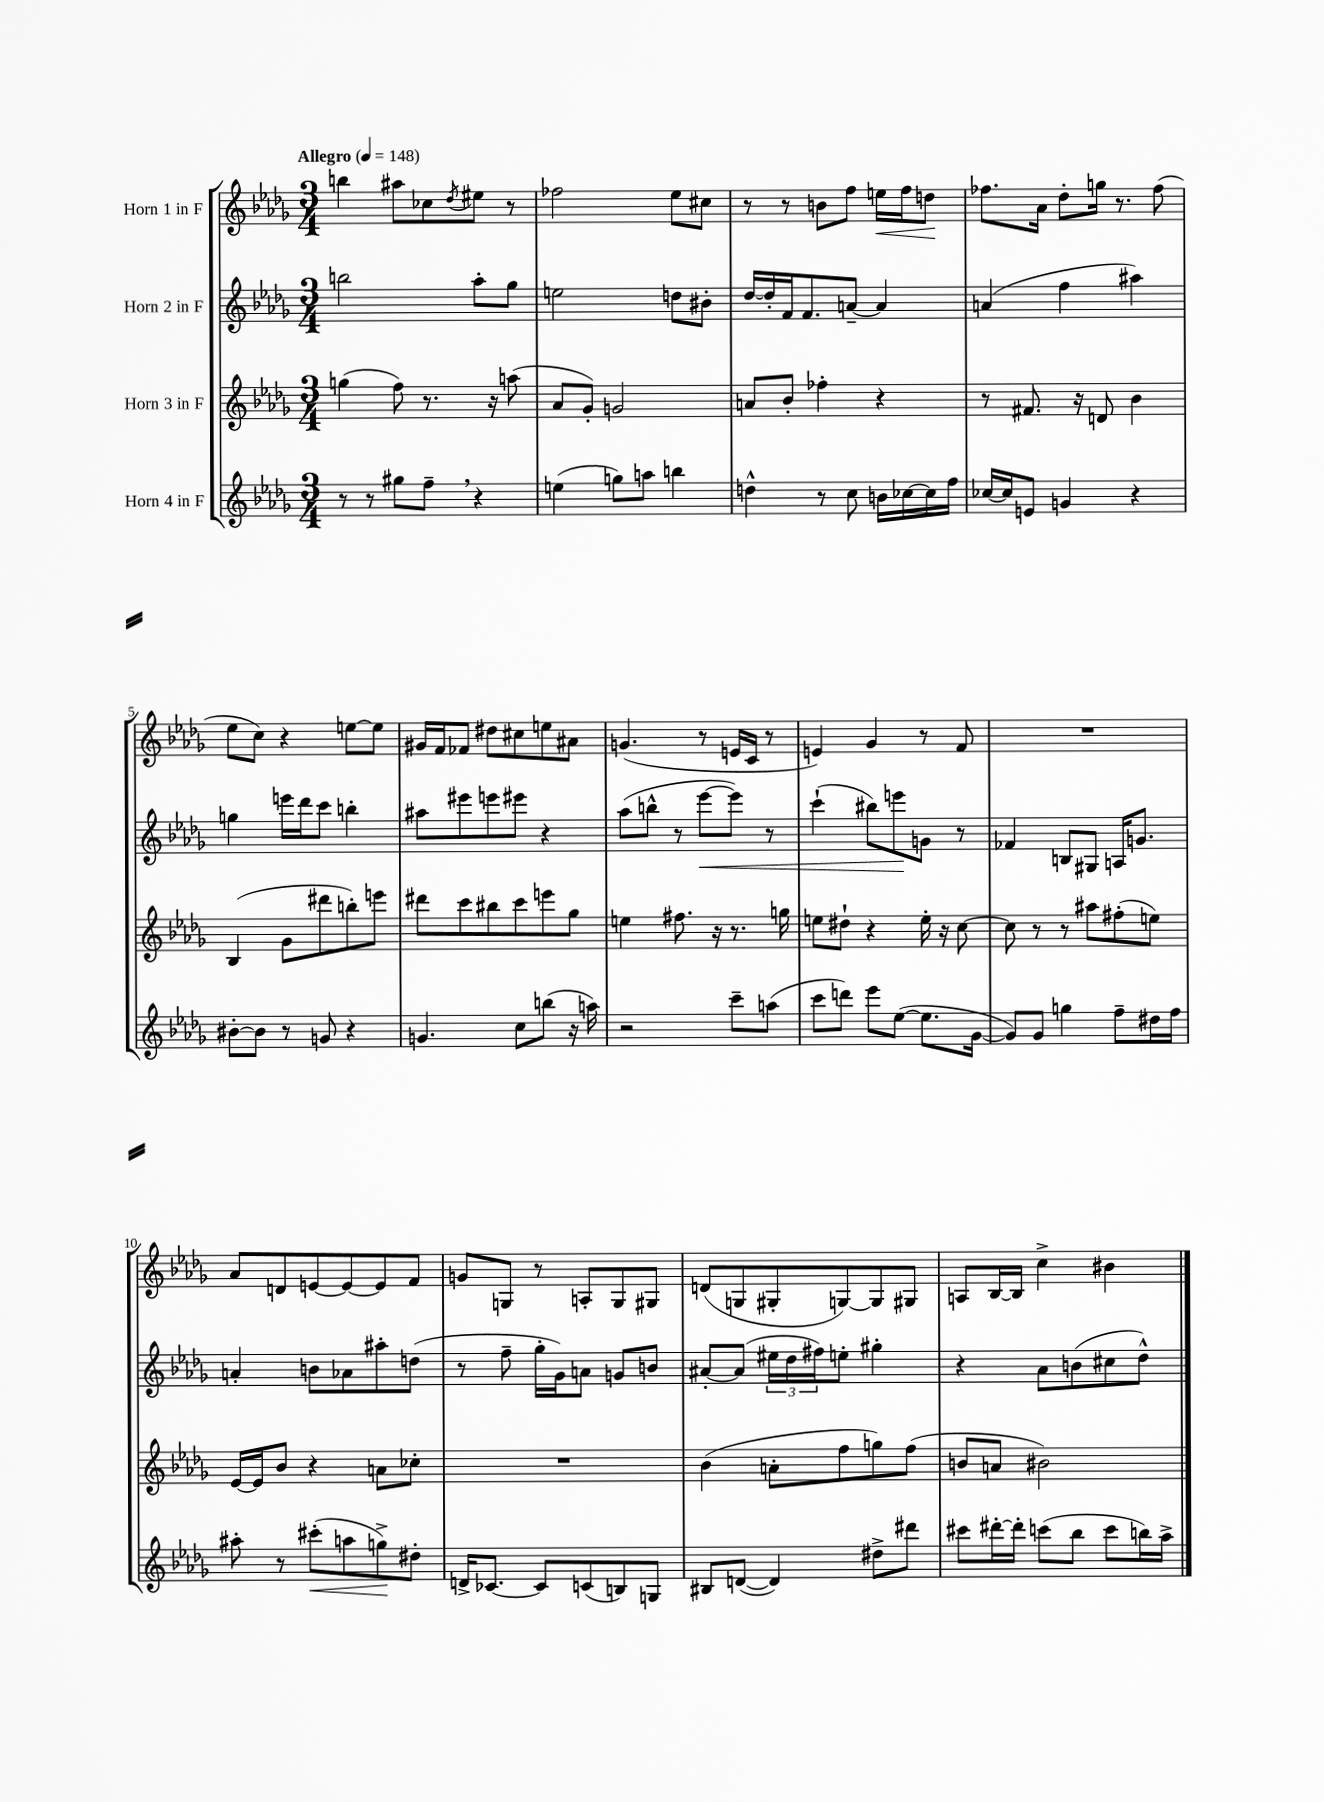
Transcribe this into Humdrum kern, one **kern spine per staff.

**kern	**dynam	**kern	**kern	**dynam	**kern	**dynam
*part4	*part4	*part3	*part2	*part2	*part1	*part1
*staff4	*staff4	*staff3	*staff2	*staff2	*staff1	*staff1
*I"Horn 4 in F	*	*I"Horn 3 in F	*I"Horn 2 in F	*	*I"Horn 1 in F	*
*clefG2	*	*clefG2	*clefG2	*	*clefG2	*
*k[b-e-a-d-g-]	*	*k[b-e-a-d-g-]	*k[b-e-a-d-g-]	*	*k[b-e-a-d-g-]	*
*M3/4	*	*M3/4	*M3/4	*	*M3/4	*
*MM148	*	*MM148	*MM148	*	*MM148	*
=1	=1	=1	=1	=1	=1	=1
!	!	!	!	!	!LO:TX:a:B:t=Allegro	!
8r	.	(4ggn\	2bbn\	.	4bbn\	.
8r	.	.	.	.	.	.
8gg#X\L	.	8ff\)	.	.	8aa#X\L	.
8ff~,\J	.	8.r	.	.	8cc-X\	.
.	.	.	.	.	8qdd-/	.
4r	.	.	8aa-'\L	.	8ee#X\J	.
.	.	16r	.	.	.	.
.	.	(8aan\	8gg-\J	.	8r	.
=2	=2	=2	=2	=2	=2	=2
(4een\	.	8a-/L	2een\	.	2ff-X\	.
.	.	8g-'/J)	.	.	.	.
8ggn\L)	.	2gn/	.	.	.	.
8aan\J	.	.	.	.	.	.
4bbn\	.	.	8ddn\L	.	8ee-\L	.
.	.	.	8b#X'\J	.	8cc#X\J	.
=3	=3	=3	=3	=3	=3	=3
4ddn^^\	.	8an/L	[16dd-/LL	.	8r	.
.	.	.	16dd-'/]	.	.	.
.	.	8b-'/J	16f/J	.	8r	.
.	.	.	8.f/	.	.	.
8r	.	4ff-X'\	.	.	8bn\L	.
8cc\	.	.	[8an~/J	.	8ff\J	.
!	!	!	!	!	!	!LO:HP:b
16bn\LL	.	4r	4a/]	.	16een\LL	<
[16cc-X\	.	.	.	.	16ff\J	.
16cc-\]	.	.	.	.	8ddn\J	.
16ff\JJ	.	.	.	.	.	.
.	.	.	.	.	.	[
=4	=4	=4	=4	=4	=4	=4
[16cc-X/LL	.	8r	(4an/	.	8.ff-X\L	.
16cc-/J]	.	.	.	.	.	.
8en/J	.	8.f#X/	.	.	.	.
.	.	.	.	.	16a-\Jk	.
4gn/	.	.	4ff\	.	8dd-'\L	.
.	.	16r	.	.	.	.
.	.	8dn/	.	.	16ggn\Jk	.
.	.	.	.	.	8.r	.
4r	.	4b-\	4aa#X\)	.	.	.
.	.	.	.	.	(8ff-\	.
!!LO:LB:g=z
=5	=5	=5	=5	=5	=5	=5
[8b#X'\L	.	(4B-/	4ggn\	.	8ee-\L	.
8b#\J]	.	.	.	.	8cc\J)	.
8r	.	8g-\L	16eeen\LL	.	4r	.
.	.	.	16ddd-\J	.	.	.
8gn/	.	8ddd#X\	8ccc\J	.	.	.
4r	.	8bbn'\)	4bbn'\	.	[8een\L	.
.	.	8eeen\J	.	.	8ee\J]	.
=6	=6	=6	=6	=6	=6	=6
4.gn/	.	8ddd#X\L	8aa#X\L	.	16g#X/LL	.
.	.	.	.	.	16f/J	.
.	.	8ccc\	8eee#X\	.	8f-X/J	.
.	.	8bb#X\	8eeen\	.	8dd#X\L	.
8cc\L	.	8ccc\	8eee#X\J	.	8cc#X\	.
(8bbn\J	.	8eeen\	4r	.	8een\	.
16r	.	8gg-\J	.	.	8a#X\J	.
16aan\)	.	.	.	.	.	.
=7	=7	=7	=7	=7	=7	=7
2r	.	4een\	(8aa-\L	.	(4.gn/	.
.	.	.	8bbn^^\J	.	.	.
.	.	8.ff#X\	8r	.	.	.
!	!	!	!	!LO:HP:b	!	!
.	.	.	[8eee-\L	<	8r	.
.	.	16r	.	.	.	.
8ccc~\L	.	8.r	8eee-\J])	.	16en/LL	.
.	.	.	.	.	16c/JJ	.
(8aan\J	.	.	8r	.	8r	.
.	.	16ggn\	.	.	.	.
=8	=8	=8	=8	=8	=8	=8
8ccc\L	.	8een\L	(4ccc`\	.	4en/)	.
8dddn\J)	.	8dd#X`\J	.	.	.	.
8eee-\L	.	4r	8bb#X\L)	.	4g-/	.
([8ee-\J	.	.	8eeen\	.	.	.
8.ee-\L]	.	16ee'\	8gn\J	[	8r	.
.	.	16r	.	.	.	.
.	.	[8cc\	8r	.	8f/	.
[16g-\Jk	.	.	.	.	.	.
=9	=9	=9	=9	=9	=9	=9
8g-/L])	.	8cc\]	4f-X/	.	2.r	.
8g-/J	.	8r	.	.	.	.
4ggn\	.	8r	8Bn/L	.	.	.
.	.	8aa#X\L	8G#X/J	.	.	.
8ff~\L	.	(8ff#X'\	16An/KL	.	.	.
.	.	.	8.gn/J	.	.	.
16dd#X\L	.	8een\J)	.	.	.	.
16ff\JJ	.	.	.	.	.	.
!!LO:LB:g=z
=10	=10	=10	=10	=10	=10	=10
8aa#X'\	.	[16e-/LL	4an'/	.	8a-/L	.
.	.	16e-/J]	.	.	.	.
8r	.	8b-/J	.	.	8dn/	.
!	!LO:HP:b	!	!	!	!	!
(8ccc#X'\L	<	4r	8bn\L	.	[8en/	.
8aan\	.	.	8a-X\	.	8e/_	.
8ggn^\)	.	8an\L	8aa#X'\	.	8e/]	.
8dd#X'\J	[	8cc-X'\J	(8ddn\J	.	8f/J	.
=11	=11	=11	=11	=11	=11	=11
16dn^/KL	.	2.r	8r	.	8gn/L	.
[8.c-X/J	.	.	.	.	.	.
.	.	.	8ff~\	.	8Gn/J	.
8c-/L]	.	.	16gg-'\LL	.	8r	.
.	.	.	16g-\J)	.	.	.
(8cn/	.	.	8an\J	.	8An'/L	.
8Bn/)	.	.	8gn/L	.	8G/	.
8Gn/J	.	.	8bn/J	.	8G#X/J	.
=12	=12	=12	=12	=12	=12	=12
8B#X/L	.	(4b-\	[8a#X'/L	.	(8dn/L	.
([8dn/J	.	.	(8a#/J]	.	8Gn/	.
4d/])	.	8an'\L	24ee#X\LL	.	8G#X'/	.
.	.	.	24dd-\	.	.	.
.	.	.	24ff#X\J)	.	.	.
.	.	8ff\	8een'\J	.	[8Gn/)	.
8dd#X^\L	.	8ggn\)	4gg#X'\	.	8G/]	.
8ddd#X\J	.	(8ff\J	.	.	8G#X/J	.
=13	=13	=13	=13	=13	=13	=13
8ccc#X\L	.	8bn/L	4r	.	8An/L	.
[16ddd#X'\L	.	8an/J	.	.	[16B-/L	.
16ddd#'\JJ]	.	.	.	.	16B-/JJ]	.
(8cccn\L	.	2b#X\)	8a-\L	.	4cc^\	.
8bb-\J	.	.	(8bn\	.	.	.
8ccc\L	.	.	8cc#X\	.	4b#X\	.
16bbn\L)	.	.	8dd-^^\J)	.	.	.
16aa-^\JJ	.	.	.	.	.	.
==	==	==	==	==	==	==
*-	*-	*-	*-	*-	*-	*-
